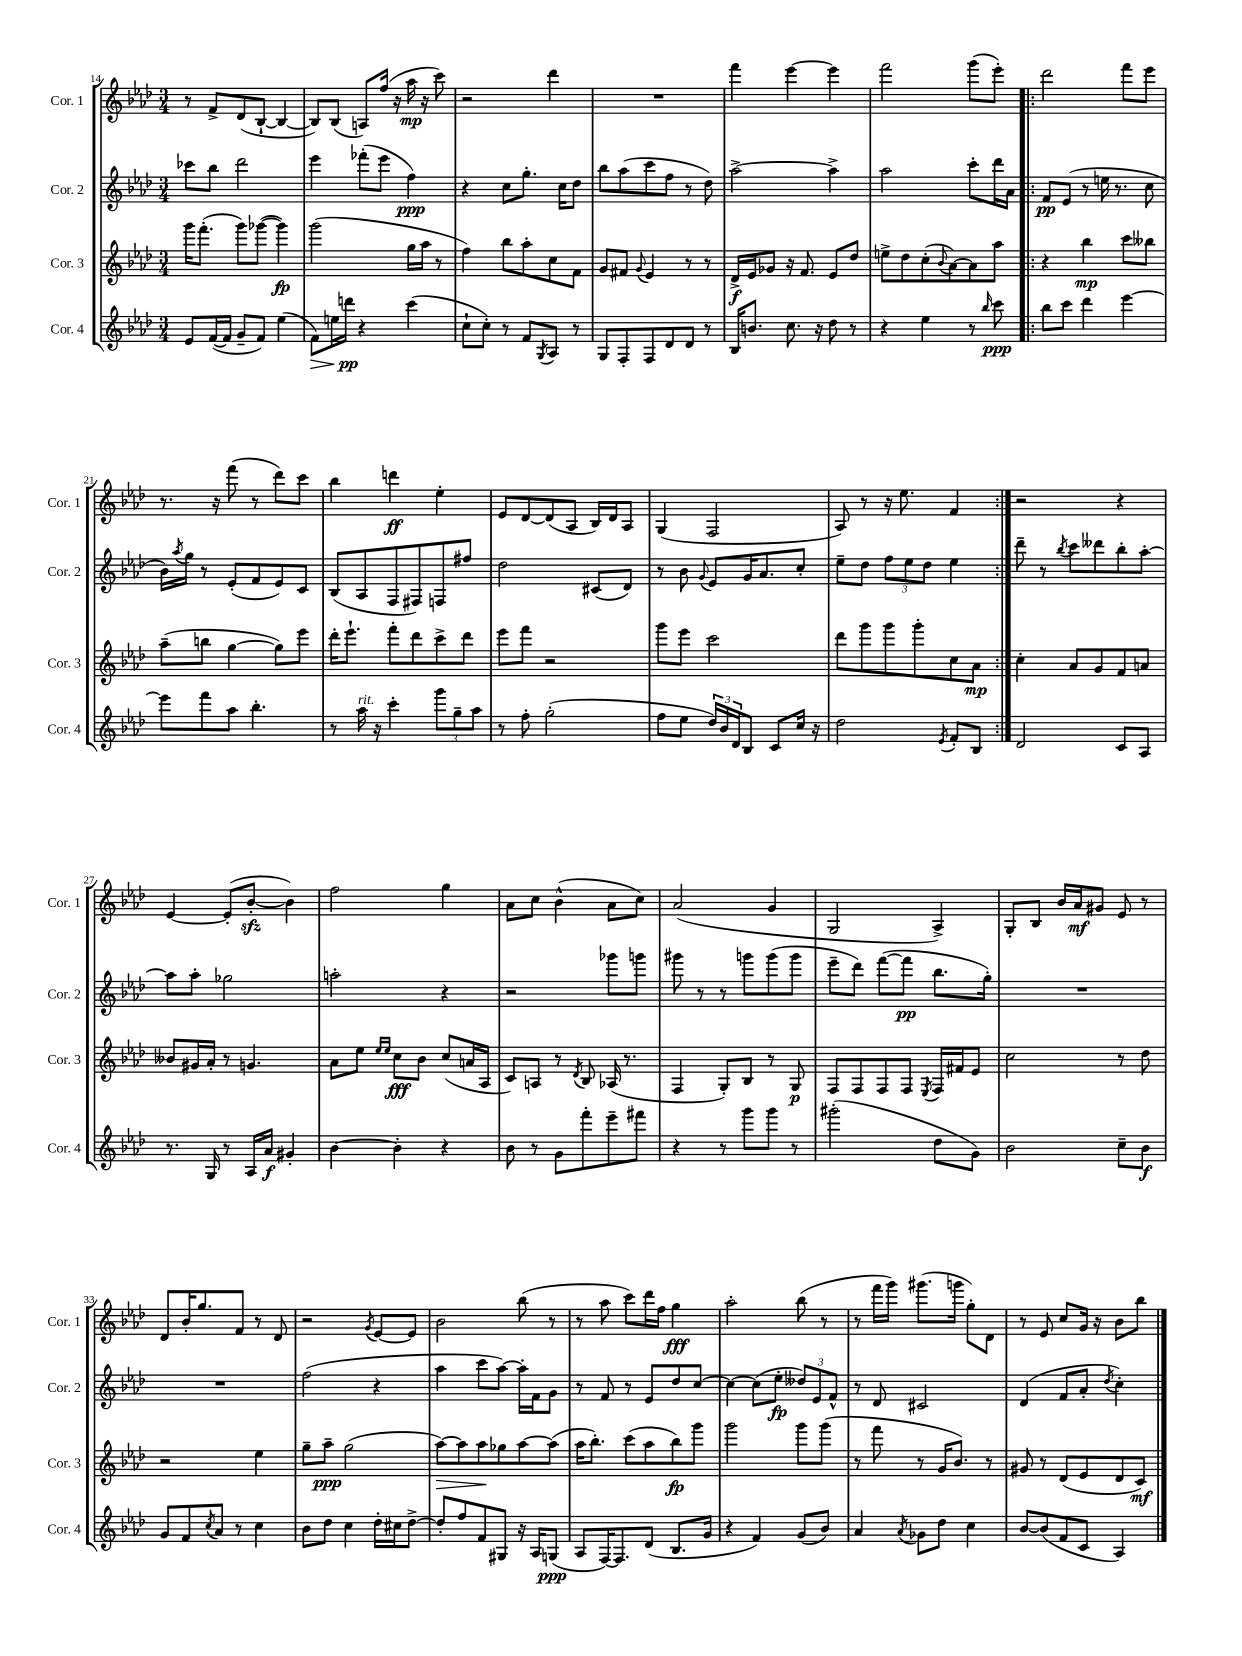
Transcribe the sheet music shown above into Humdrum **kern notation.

**kern	**kern	**kern	**kern
*staff4	*staff3	*staff2	*staff1
*clefG2	*clefG2	*clefG2	*clefG2
*k[b-e-a-d-]	*k[b-e-a-d-]	*k[b-e-a-d-]	*k[b-e-a-d-]
*M3/4	*M3/4	*M3/4	*M3/4
8e-	16ggg	8ccc-	8r
.	(8.fff'	.	.
([16f	.	8bb-	8f^
16f]	.	.	.
8g~	8ggg)	2ddd-	(8d-
8f)	([8ggg-	.	[8B-`
(4ee-	4ggg-])	.	4B-_
=	=	=	=
8f)	(2ggg	4eee-	8B-])
16ee	.	.	(8B-
16ddd	.	.	.
4r	.	(8fff-'	8A)
.	.	8eee-	(16ff
.	.	.	16r
(4ccc	16gg	4ff)	16aa-
.	16aa-	.	16r
.	8r	.	8ccc)
=	=	=	=
8cc`	4ff)	4r	2r
8cc')	.	.	.
8r	8bb-	8cc	.
8f	8aa-'	8.gg'	.
8qG	.	.	.
8A-	8cc	.	4ddd-
.	.	16cc	.
8r	8f	8dd-	.
=	=	=	=
8G	8g	8bb-	2.r
8F'	8f#	(8aa-	.
.	8qqg	.	.
8F	4e-	8ccc	.
8d-	.	8ff	.
8d-	8r	8r	.
8r	8r	8dd-)	.
=	=	=	=
16B-	16d-^	[2aa-^	4fff
8.b	16e-	.	.
.	8g-	.	.
8.cc	16r	.	[4eee-
.	8.f	.	.
16r	.	.	.
8dd-	8e-	4aa-^]	4eee-]
8r	8dd-	.	.
=	=	=	=
4r	8ee^	2aa-	2fff
.	8dd-	.	.
4ee-	(8cc'	.	.
.	8qqb-	.	.
.	[8a-)	.	.
8r	8a-]	8ccc'	(8ggg
16qqbb-	.	.	.
8ccc	8aa-	16ddd-	8eee-')
.	.	16a-	.
=!|:	=!|:	=!|:	=!|:
8bb-	4r	8f	2ddd-
8ccc	.	(8e-	.
4ddd-	4bb-	8r	.
.	.	16ee	.
.	.	8.r	.
[4eee-	8ccc	.	8fff
.	8bb--	8cc	8eee-
=	=	=	=
8eee-]	(8aa-~	16b-)	8.r
.	.	8qaa-	.
.	.	16gg	.
8fff	8bb	8r	.
.	.	.	16r
8aa-	[4gg	(8e-'	(8fff
4.bb-'	.	8f	8r
.	8gg])	8e-)	8ddd-)
.	8eee-	8c	8ccc
=	=	=	=
8r	16ddd-'	(8B-	4bb-
.	8.eee-`	.	.
16aa-	.	8A-	.
16r	.	.	.
4ccc'	8fff'	8F	4ddd
.	8ddd-	8F#)	.
12ggg	8ccc^	8F	4ee-'
12gg~	.	.	.
.	8ddd-	8ff#	.
12aa-	.	.	.
=	=	=	=
8r	8eee-	2dd-	8e-
8ff'	8fff	.	[8d-
(2gg'	2r	.	(8d-]
.	.	.	8A-
.	.	(8c#	16B-)
.	.	.	16d-
.	.	8d-)	8A-
=	=	=	=
8ff	8ggg	8r	(4G
8ee-	8eee-	8b-	.
.	.	8qqg	.
24dd-)	2ccc	8e-	2F
24b-	.	.	.
24d-	.	.	.
8B-	.	16g	.
.	.	8.a-	.
8c	.	.	.
16cc	.	8cc'	.
16r	.	.	.
=	=	=	=
2dd-	8ddd-	8ee-~	8A-)
.	8ggg	8dd-	8r
.	8ggg	12ff	16r
.	.	.	8.ee-
.	.	12ee-	.
.	8ggg'	.	.
.	.	12dd-	.
8qe-	.	.	.
8f'	8cc	4ee-	4f
8B-	8a-	.	.
=:|!	=:|!	=:|!	=:|!
2d-	4cc'	8ddd-~	2r
.	.	8r	.
.	.	8qbb-	.
.	8a-	8ccc	.
.	8g	8ddd--	.
8c	8f	8bb-'	4r
8A-	8a	[8aa-'	.
=	=	=	=
8.r	8b--	8aa-]	[4e-
.	16g#	8aa-'	.
16G	16a-'	.	.
8r	8r	2gg-	(8e-']
16A-	4.g	.	[8b-'
16a-	.	.	.
4g#'	.	.	4b-])
=	=	=	=
[4b-	8a-	2aa'	2ff
.	8ee-	.	.
.	16qqee-	.	.
.	16qqee-	.	.
4b-']	8cc	.	.
.	8b-	.	.
4r	(8cc	4r	4gg
.	16a	.	.
.	16A-	.	.
=	=	=	=
8b-	8c)	2r	8a-
8r	8A	.	8cc
8g	8r	.	(4b-^^
.	8qd-	.	.
8fff'	8B-	.	.
8eee-~	(16A-	8ggg-	8a-
.	8.r	.	.
8fff#	.	8ggg	8cc)
=	=	=	=
4r	4F	8ggg#	(2a-
.	.	8r	.
8r	8G')	8r	.
8ggg	8B-	8ggg	.
8ggg	8r	(8ggg	4g
8r	8G	8ggg	.
=	=	=	=
(2ggg#'	8F	8eee-~	2G
.	8F	8ddd-)	.
.	8F	([8fff	.
.	8F	8fff]	.
.	8qE-	.	.
8dd-	16F	8.bb-	4A-^)
.	16f#	.	.
8g)	8e-	.	.
.	.	16gg')	.
=	=	=	=
2b-	2cc	2.r	8G'
.	.	.	8B-
.	.	.	16b-
.	.	.	16a-
.	.	.	8g#
8cc~	8r	.	8e-
8b-	8dd-	.	8r
=	=	=	=
8g	2r	2.r	8d-
8f	.	.	16b-'
.	.	.	8.gg
8qcc	.	.	.
8a-	.	.	.
8r	.	.	8f
4cc	4ee-	.	8r
.	.	.	8d-
=	=	=	=
8b-	8gg~	(2ff	2r
8dd-	8aa-~	.	.
4cc	(2gg	.	.
.	.	.	8qg
16dd-'	.	4r	[8e-
16cc#	.	.	.
[8dd-^	.	.	8e-]
=	=	=	=
8dd-']	[8aa-)	4aa-	2b-
8ff	8aa-]	.	.
8f	8aa-	8ccc	.
8G#	8gg-	[8aa-)	.
16r	[8aa-	16aa-']	(8bb-
16A-	.	16f	.
(8G	(8aa-]	8g	8r
=	=	=	=
8A-	16aa-	8r	8r
.	8.bb-')	.	.
[16F)	.	8f	8aa-
8.F]	.	.	.
.	(8ccc	8r	8ccc)
(8d-	8aa-	8e-	16ddd-
.	.	.	16ff
8.B-	8bb-)	8dd-	4gg
.	8ggg	[8cc	.
16g	.	.	.
=	=	=	=
4r	2ggg	4cc_	2aa-'
4f)	.	(8cc]	.
.	.	8ee-'	.
(8g	8ggg	12dd--)	(8bb-
.	.	12e-	.
8b-)	(8ggg	.	8r
.	.	12f^^	.
=	=	=	=
4a-	8r	8r	8r
.	8fff	8d-	16fff
.	.	.	16ggg)
8qa-	.	.	.
8g-	8r	2c#	(8.ggg#
8dd-	16g	.	.
.	8.b-)	.	16ggg
4cc	.	.	8gg')
.	8r	.	8d-
=	=	=	=
[8b-	8g#	(4d-	8r
(8b-]	8r	.	8e-
8f	(8d-	8f	8cc
8c	8e-	8a-'	16g
.	.	.	16r
.	.	8qdd-	.
4A-)	8d-	4cc')	8b-
.	8c)	.	8bb-
==	==	==	==
*-	*-	*-	*-
